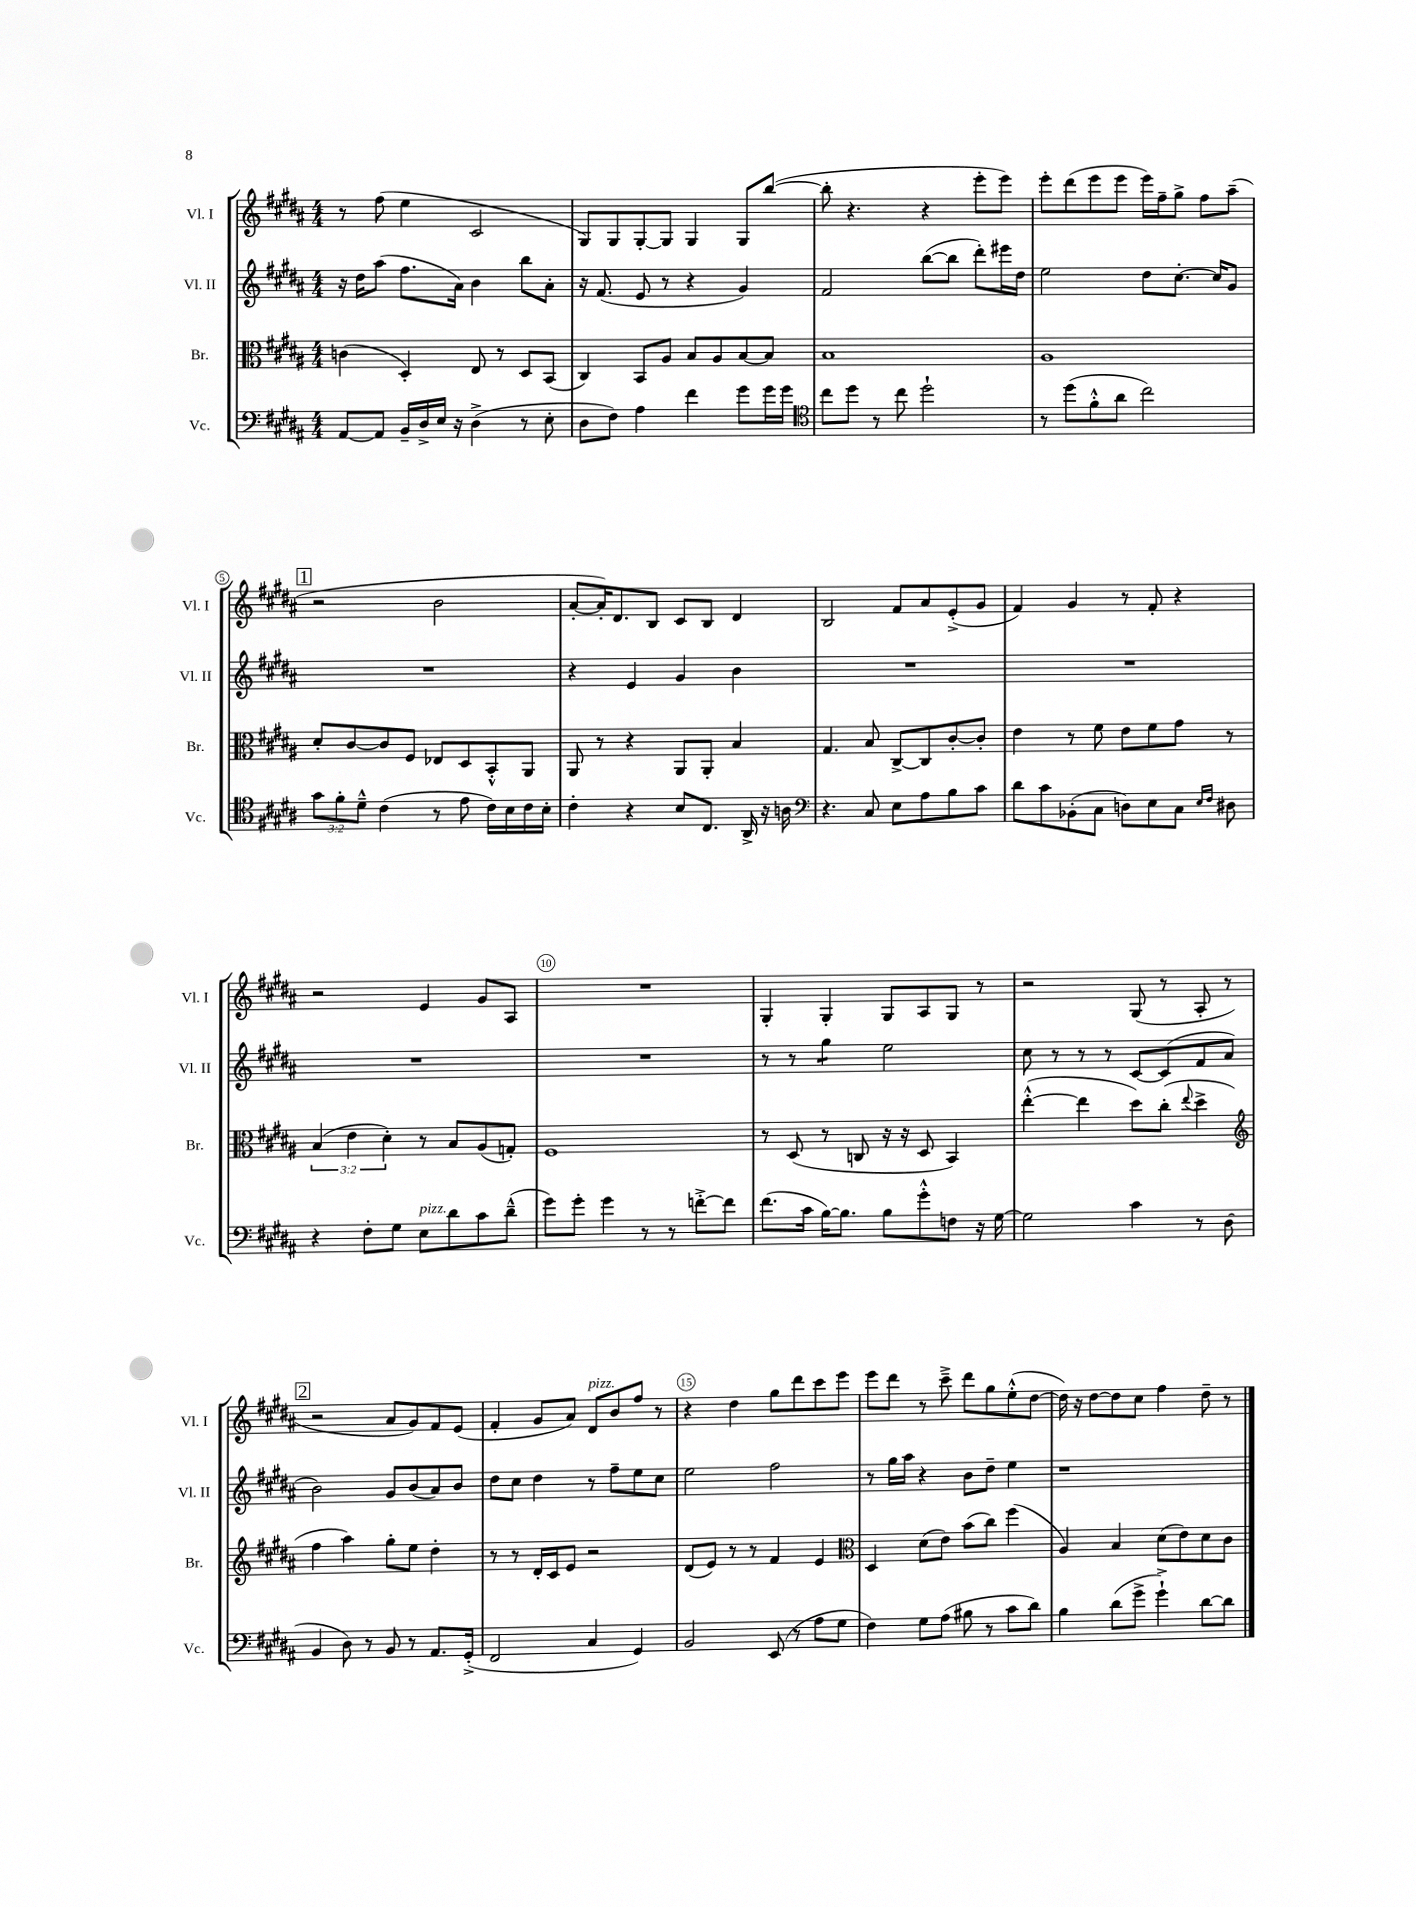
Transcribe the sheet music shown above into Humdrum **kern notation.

**kern	**kern	**kern	**kern
*staff4	*staff3	*staff2	*staff1
*clefF4	*clefC3	*clefG2	*clefG2
*k[f#c#g#d#a#]	*k[f#c#g#d#a#]	*k[f#c#g#d#a#]	*k[f#c#g#d#a#]
*M4/4	*M4/4	*M4/4	*M4/4
[8AA#	(4c	16r	8r
.	.	16dd#	.
8AA#]	.	(8aa#	(8ff#
16BB~	4D#')	8.ff#	4ee
16D#^	.	.	.
16E	.	.	.
16r	.	16a#)	.
(4D#^	8E	4b	2c#
.	8r	.	.
8r	8D#	8bb	.
8E'	(8BB	8a#'	.
=	=	=	=
8D#	4C#)	16r	8G#)
.	.	(8.f#	.
8F#)	.	.	8G#
4A#	8BB	8e	[8G#'
.	8A#	8r	8G#]
4f#	8B	4r	4G#
.	8A#	.	.
8g#	[8B	4g#)	8G#
16g#	8B]	.	([8bb
16g#	.	.	.
=	=	=	=
*clefC4	*	*	*
8cc#	1B	2f#	8bb']
8dd#	.	.	4.r
8r	.	.	.
8cc#	.	.	.
2dd#`	.	([8bb	4r
.	.	8bb]	.
.	.	8ddd#')	8eee'
.	.	16eee#	8eee)
.	.	16dd#	.
=	=	=	=
8r	1A#	2ee	8eee'
(8dd#	.	.	(8ddd#
8f#'^^	.	.	8eee
8a#	.	.	8eee
2cc#)	.	8dd#	16eee)
.	.	.	16ff#~
.	.	[8.cc#'	8gg#^
.	.	.	8ff#
.	.	16cc#]	.
.	.	8g#	(8aa#~
=	=	=	=
12g#	8d#'	1r	2r
12f#'	.	.	.
.	[8c#	.	.
12d#~^^	.	.	.
(4c#	8c#]	.	.
.	8F#	.	.
8r	8E-	.	2b
8e	8D#	.	.
16c#)	8BB'^^	.	.
16B	.	.	.
16c#	8AA#	.	.
16B'	.	.	.
=	=	=	=
4c#'	8AA#	4r	[8a#'
.	8r	.	16a#'])
.	.	.	8.d#
4r	4r	4e	.
.	.	.	8B
8B	8AA#	4g#	8c#
8.C#	8AA#'	.	8B
.	4B	4b	4d#
16AA#^	.	.	.
16r	.	.	.
16A	.	.	.
=	=	=	=
*clefF4	*	*	*
4.r	4.G#	1r	2B
8C#	8B	.	.
8E	[8C#^	.	8f#
8A#	8C#]	.	8a#
8B	[8c#'	.	(8e'^
8c#	8c#']	.	8g#
=	=	=	=
8d#	4e	1r	4f#)
8c#	.	.	.
(8BB-'	8r	.	4g#
8C#	8f#	.	.
8D)	8e	.	8r
8E	8f#	.	8f#'
8C#	8g#	.	4r
16qqE	.	.	.
16qqF#	.	.	.
8D#	8r	.	.
=	=	=	=
4r	(6B	1r	2r
.	6e	.	.
8F#'	.	.	.
.	6d#')	.	.
8G#	.	.	.
8E	8r	.	4e
8d#	8B	.	.
8c#	(8A#	.	8g#
(8d#~^^	8G')	.	8A#
=	=	=	=
8g#)	1F#	1r	1r
8g#'	.	.	.
4g#	.	.	.
8r	.	.	.
8r	.	.	.
[8f'^	.	.	.
8f]	.	.	.
=	=	=	=
(8.f#	8r	8r	4G#'
.	(8D#	8r	.
16c#	.	.	.
[16B)	8r	4gg#	4G#'
8.B]	.	.	.
.	8C	.	.
8B	16r	2ee	8G#
.	16r	.	.
8g#'^^	8D#	.	8A#
8F	4BB)	.	8G#
16r	.	.	8r
[16G#	.	.	.
=	=	=	=
2G#]	([4ee'^^	8cc#	2r
.	.	8r	.
.	4ee]	8r	.
.	.	8r	.
4c#	8dd#)	[8c#	(8G#
.	(8cc#'	(8c#]	8r
.	8qqee	.	.
8r	4dd#^	8f#	8A#'
(8D#	.	8a#	8r
=	=	=	=
*	*clefG2	*	*
4BB	4ff#	2b)	2r
8D#)	4aa#)	.	.
8r	.	.	.
8BB	8gg#'	8g#	8a#
8r	8ee	(8b	8g#)
8.AA#	4dd#'	8a#)	8f#
.	.	8b	(8e
(16GG#'^	.	.	.
=	=	=	=
2FF#	8r	8dd#	4f#'
.	8r	8cc#	.
.	16d#'	4dd#	8g#
.	16c#	.	.
.	8e	.	8a#)
4C#	2r	8r	8d#
.	.	8ff#~	8b
4GG#)	.	8ee	8ff#
.	.	8cc#	8r
=	=	=	=
2BB	(8d#	2ee	4r
.	8e)	.	.
.	8r	.	4dd#
.	8r	.	.
(8EE	4f#	2ff#	8gg#
8r	.	.	8ddd#
8A#	4e	.	8ccc#
8G#	.	.	8eee
=	=	=	=
*	*clefC3	*	*
4F#)	4D#	8r	8eee
.	.	16gg#	8ddd#
.	.	16aa#	.
8G#	(8d#	4r	8r
(8A#	8e)	.	8ccc#~^
8B#	(8b	8b	8ddd#
8r	8cc#)	8dd#~	8gg#
8c#	(4ff#	4ee	(8ee'^^
8d#)	.	.	[8dd#
=	=	=	=
4B	4A#)	1r	16dd#])
.	.	.	16r
.	.	.	[8dd#
(8d#	4B	.	8dd#]
8g#^	.	.	8cc#
4g#`^)	(8d#	.	4ff#
.	8e)	.	.
[8d#	8d#	.	8dd#~
8d#]	8c#	.	8r
==	==	==	==
*-	*-	*-	*-
